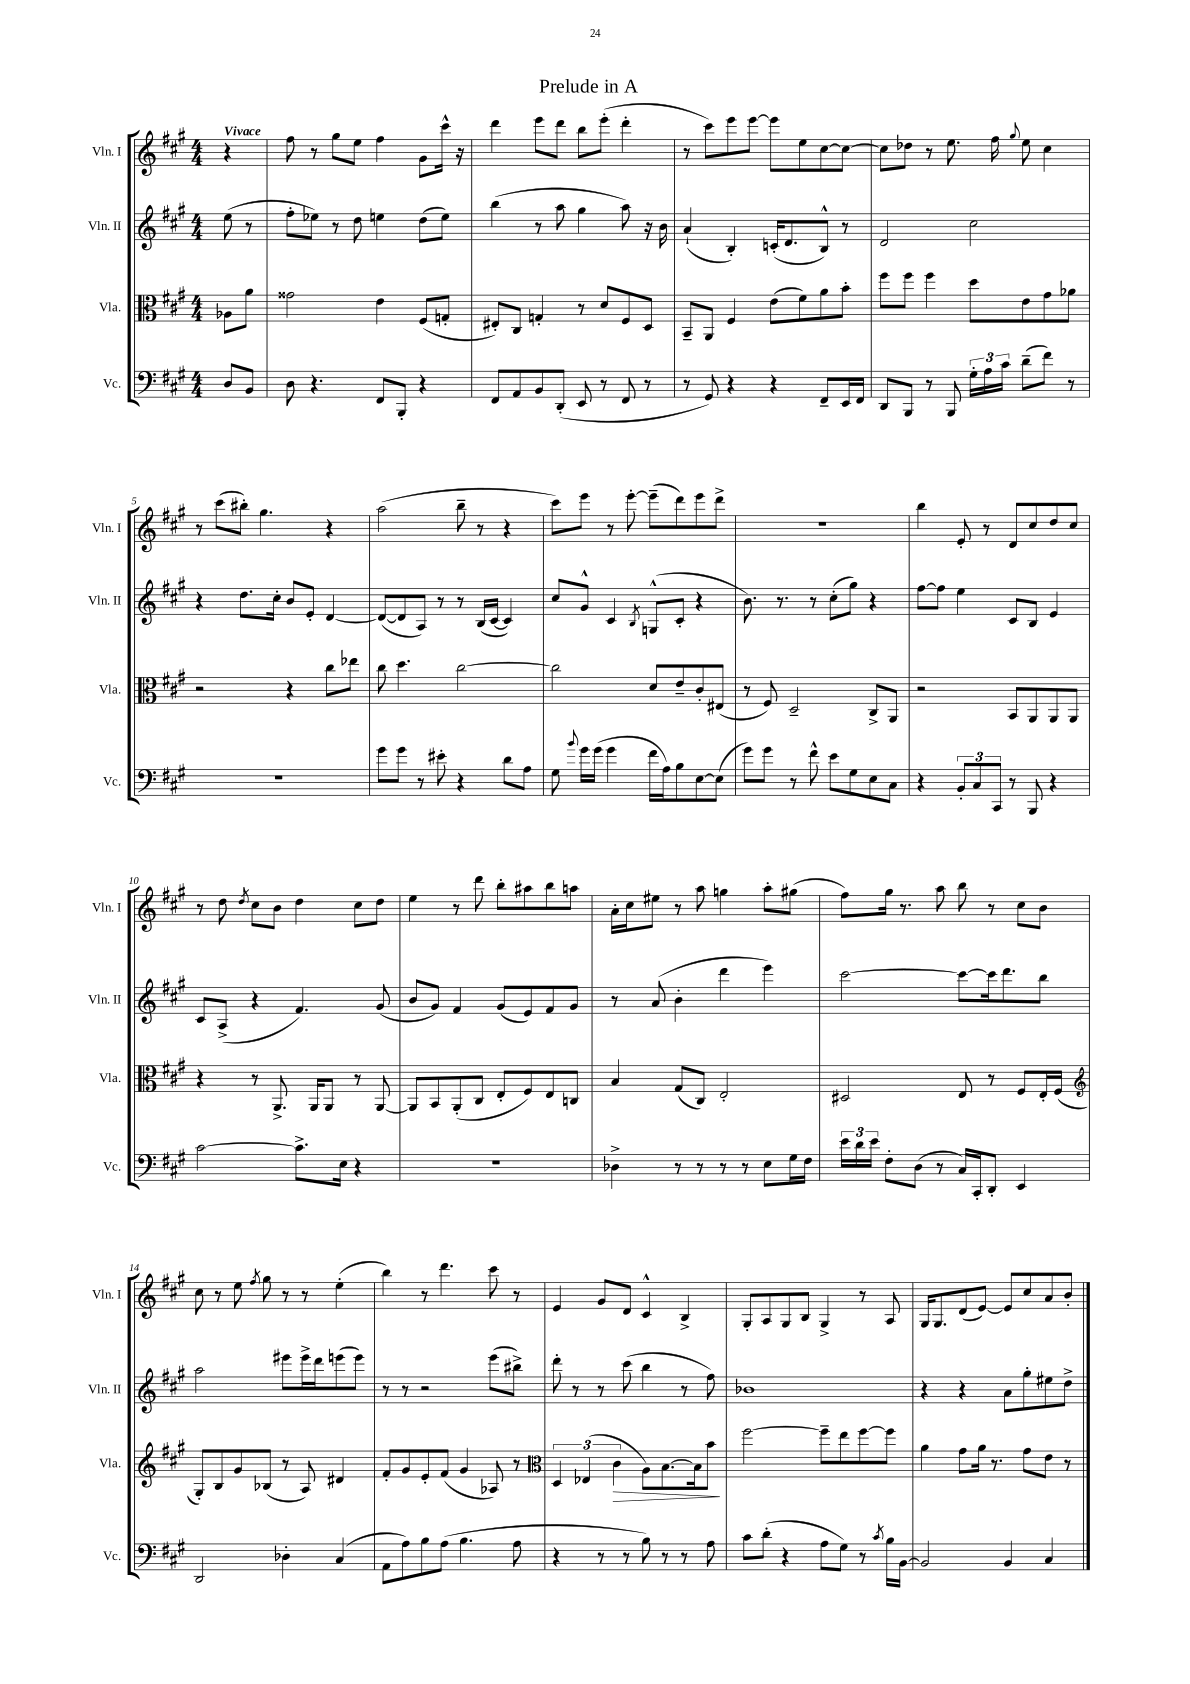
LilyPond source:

\header { title = "Prelude in A" }
<<
\new StaffGroup <<
\new Staff = "s0" \with { instrumentName = "Vln. I" shortInstrumentName = "Vln. I" } {
    \clef treble \key a \major \numericTimeSignature \time 4/4 \partial 4 \tempo "Vivace"
    \autoBeamOff r4 |
    fis''8 r8 gis''8[ e''8] fis''4 gis'8[ cis'''16]-^ r16 |
    d'''4 e'''8[ d'''8] b''8[ e'''8]-.( d'''4-. |
    r8 cis'''8[) e'''8 e'''8]~ e'''8[ e''8 cis''8~ cis''8]~ |
    cis''8[ des''8] r8 e''8. fis''16 \appoggiatura { gis''8 } e''8 cis''4 |
    r8 cis'''8[( bis''8]-.) gis''4. r4 |
    a''2( b''8-- r8 r4 |
    cis'''8[) e'''8] r8 e'''8~-. e'''8[--( d'''8) e'''8 d'''8]-> |
    R1 |
    b''4 e'8-. r8 d'8[ cis''8 d''8 cis''8] |
    r8 d''8 \acciaccatura { d''8 } cis''8[ b'8] d''4 cis''8[ d''8] |
    e''4 r8 d'''8 b''8[-. ais''8 b''8 a''8] |
    a'16[-. cis''16 eis''8] r8 a''8 g''4 a''8[-. gis''8]( |
    fis''8[) gis''16] r8. a''8 b''8 r8 cis''8[ b'8] |
    cis''8 r8 e''8 \acciaccatura { fis''8 } gis''8 r8 r8 e''4-.( |
    b''4) r8 d'''4. cis'''8 r8 |
    e'4 gis'8[ d'8] cis'4-^ b4-> |
    gis8[-. a8 gis8 b8] gis4-> r8 a8 |
    gis16[ gis8. d'8( e'8]~) e'8[ cis''8 a'8 b'8]-. \bar "|." |
}
\new Staff = "s1" \with { instrumentName = "Vln. II" shortInstrumentName = "Vln. II" } {
    \clef treble \key a \major \numericTimeSignature \time 4/4 \partial 4
    \autoBeamOff e''8( r8 |
    fis''8[-. ees''8]) r8 d''8 e''4 d''8[( e''8]) |
    b''4( r8 a''8 gis''4 a''8) r16 b'16 |
    a'4-!( b4-.) c'16[-.( d'8. b8]-^) r8 |
    d'2 cis''2 |
    r4 d''8.[ cis''16]-. b'8[ e'8]-. d'4~ |
    d'8[~( d'8 a8]) r8 r8 b16[( cis'16]~ cis'4) |
    cis''8[ gis'8]-^ cis'4 \acciaccatura { b8 } g8[-^( cis'8]-. r4 |
    b'8.) r8. r8 cis''8[-.( gis''8]) r4 |
    fis''8[~ fis''8] e''4 cis'8[ b8] e'4 |
    cis'8[ a8]->( r4 fis'4.) gis'8( |
    b'8[ gis'8]) fis'4 gis'8[( e'8) fis'8 gis'8] |
    r8 a'8( b'4-. d'''4 e'''4) |
    cis'''2~ cis'''8[~ cis'''16 d'''8. b''8] |
    a''2 eis'''8[ eis'''16-> d'''16 e'''8( e'''8]) |
    r8 r8 r2 e'''8[( bis''8]->) |
    d'''8-. r8 r8 cis'''8( b''4 r8 fis''8) |
    bes'1 |
    r4 r4 a'8[ gis''8-. eis''8 d''8]-> \bar "|." |
}
\new Staff = "s2" \with { instrumentName = "Vla." shortInstrumentName = "Vla." } {
    \clef alto \key a \major \numericTimeSignature \time 4/4 \partial 4
    \autoBeamOff aes8[ a'8] |
    gisis'2 e'4 fis8[( g8]-. |
    eis8[-.) cis8] g4-. r8 d'8[ fis8 d8] |
    b,8[-- a,8] fis4 e'8[( fis'8) a'8 b'8]-. |
    fis''8[ fis''8] fis''4 d''8[ e'8 gis'8 aes'8] |
    r2 r4 cis''8[ ees''8] |
    cis''8 d''4. cis''2~ |
    cis''2 d'8[ e'8-- cis'8-. eis8]( |
    r8 fis8) d2-- cis8[-> a,8] |
    r2 b,8[ a,8 a,8 a,8] |
    r4 r8 a,8.-> a,16[ a,8] r8 a,8~ |
    a,8[ b,8 a,8-.( cis8] e8[-. fis8) e8 c8] |
    b4 gis8[( cis8]) e2-. |
    dis2 e8 r8 fis8[ e16-. fis16]( |
    \clef treble gis8[-.) b8 gis'8 bes8]( r8 a8) dis'4 |
    fis'8[-. gis'8 e'8-. fis'8]( gis'4 aes8) r8 |
    \clef alto \tuplet 3/2 { d4 ees4( cis'4\> } a8[) b8.~ b16 b'8]\! |
    fis''2~ fis''8[-- e''8 fis''8~ fis''8] |
    a'4 gis'8[ a'16] r8. gis'8[ e'8] r8 \bar "|." |
}
\new Staff = "s3" \with { instrumentName = "Vc." shortInstrumentName = "Vc." } {
    \clef bass \key a \major \numericTimeSignature \time 4/4 \partial 4
    \autoBeamOff d8[ b,8] |
    d8 r4. fis,8[ b,,8]-. r4 |
    fis,8[ a,8 b,8 d,8]-.( e,8 r8 fis,8 r8 |
    r8 gis,8) r4 r4 fis,8[-- e,16 fis,16] |
    d,8[ b,,8] r8 b,,8 \tuplet 3/2 { gis16[-. a16 cis'16] } d'8[--( fis'8]) r8 |
    R1 |
    gis'8[ gis'8] r8 eis'8-. r4 d'8[ a8] |
    gis8 \appoggiatura { b'8 } gis'16[ gis'16]( gis'4 fis'16[ a16) b8 e8~ e8]( |
    gis'8[) gis'8] r8 fis'8-^ e'8[ gis8 e8 cis8] |
    r4 \tuplet 3/2 { b,8[-. cis8 cis,8] } r8 b,,8 r4 |
    cis'2~ cis'8.[-> e16] r4 |
    R1 |
    des4-> r8 r8 r8 r8 e8[ gis16 fis16] |
    \tuplet 3/2 { e'16[ d'16 e'16] } fis8[-. d8]( r8 cis16[) cis,16-. d,8]-. e,4 |
    d,2 des4-. cis4( |
    a,8[ a8) b8 a8]( b4. a8 |
    r4 r8 r8 b8) r8 r8 a8 |
    cis'8[ d'8]-.( r4 a8[ gis8]) r8 \acciaccatura { cis'8 } b16[ b,16]~ |
    b,2 b,4 cis4 \bar "|." |
}
>>
>>
